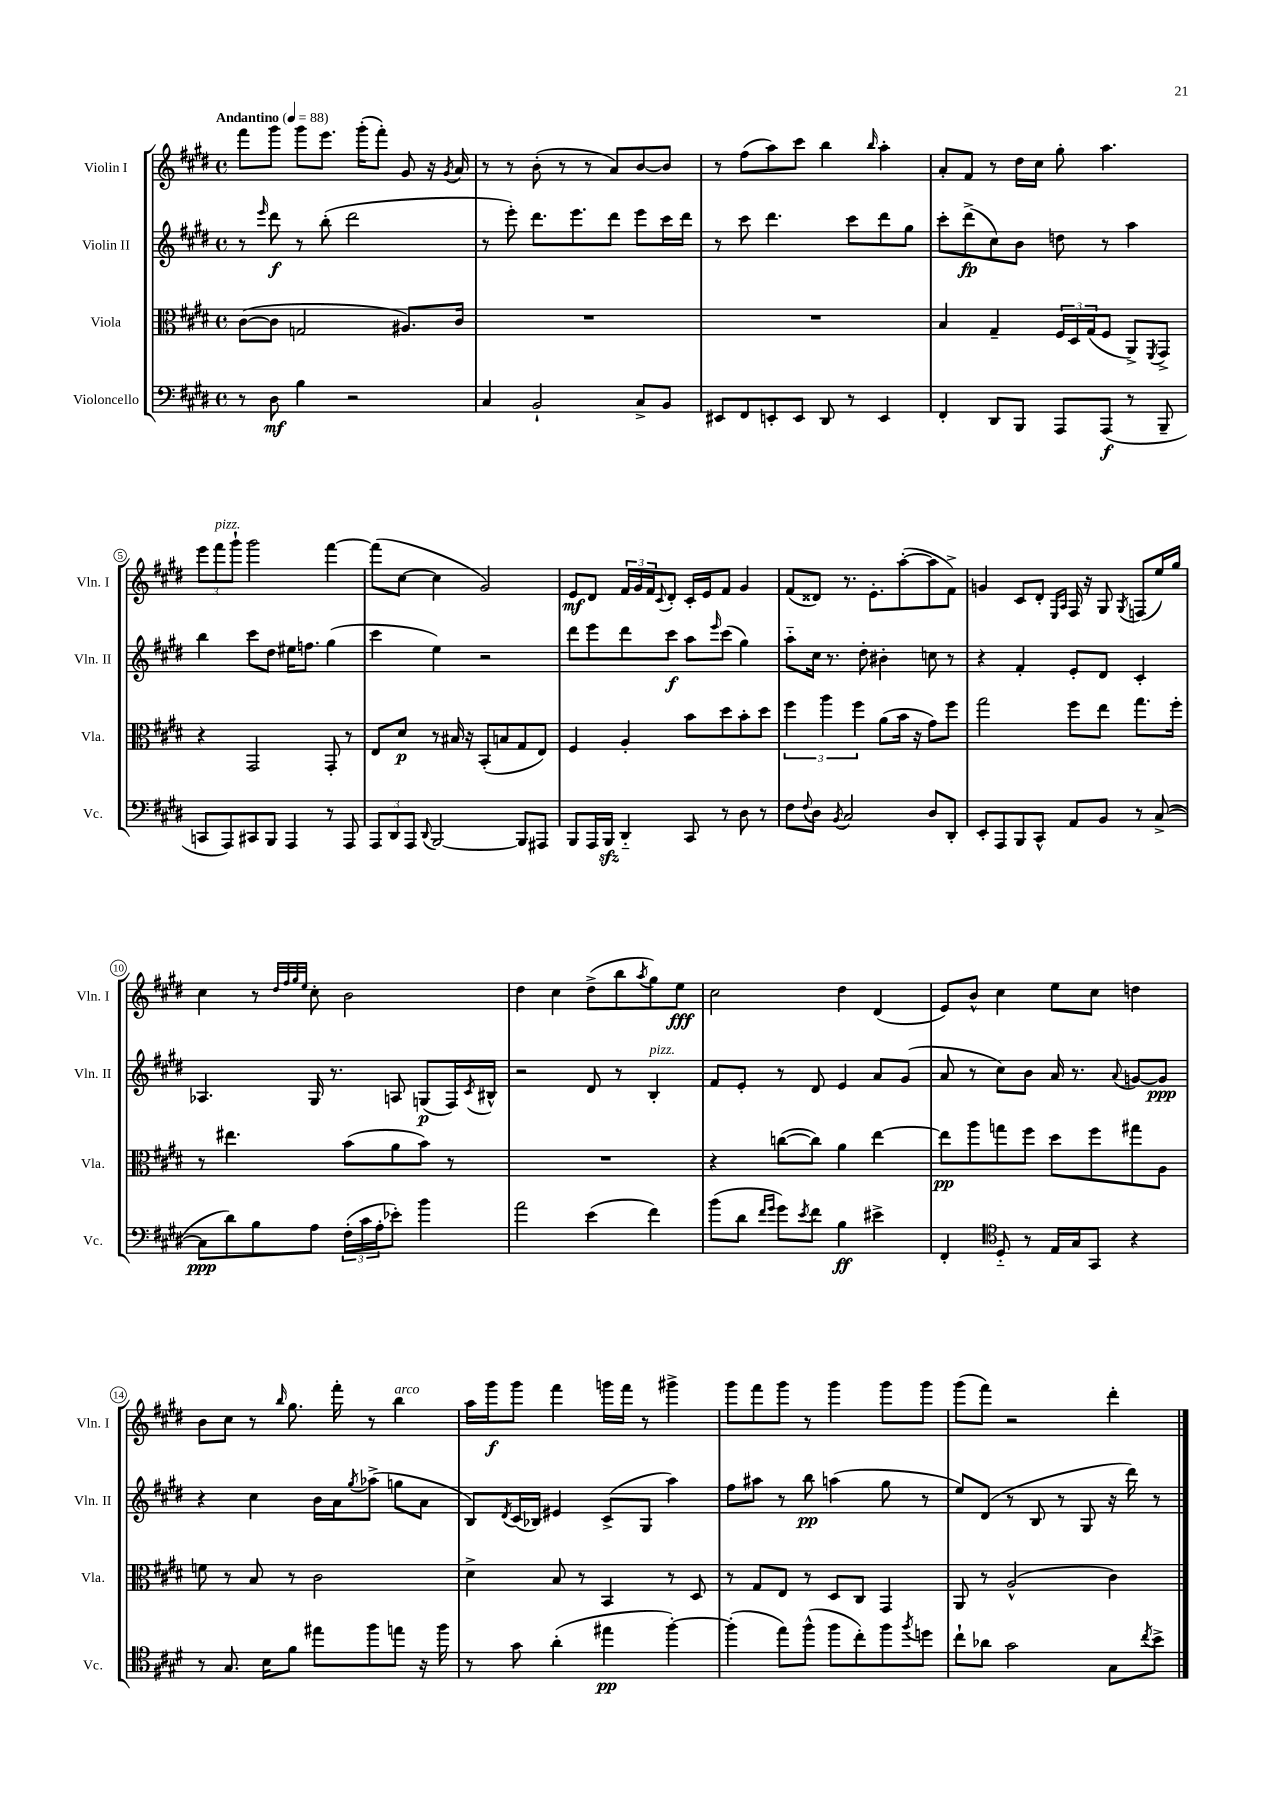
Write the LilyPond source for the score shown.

<<
\new StaffGroup <<
\new Staff = "s0" \with { instrumentName = "Violin I" shortInstrumentName = "Vln. I" } {
    \clef treble \key e \major \defaultTimeSignature \time 4/4 \tempo "Andantino" 4 = 88
    fis'''8 gis'''8 gis'''8 e'''8. gis'''16-.( fis'''8-.) gis'8 r16 \acciaccatura { gis'8 } a'16 |
    r8 r8 b'8-.( r8 r8 a'8) b'8~ b'8 |
    r8 fis''8( a''8) cis'''8 b''4 \grace { b''16 } a''4-. |
    a'8-. fis'8 r8 dis''16 cis''16 gis''8-. a''4. |
    \tuplet 3/2 { e'''8 fis'''8^\markup { \italic "pizz." } gis'''8-! } gis'''2 fis'''4~ |
    fis'''8( cis''8~ cis''4 gis'2) |
    e'8\mf dis'8 \tuplet 3/2 { fis'16 gis'16 fis'16 } \appoggiatura { cis'8 } dis'8-. cis'16-. e'16 fis'8 gis'4 |
    fis'8( disis'8) r8. e'8.-. a''8~-.( a''8 fis'8->) |
    g'4 cis'8 dis'8-. \grace { e16 a16 } fis16 r16 gis8 \acciaccatura { gis8 } f8( e''16) gis''16 |
    cis''4 r8 \grace { dis''32 fis''32 gis''32 e''32 } cis''8-. b'2 |
    dis''4 cis''4 dis''8->( b''8 \acciaccatura { a''8 } gis''8) e''8\fff |
    cis''2 dis''4 dis'4( |
    e'8) b'8-^ cis''4 e''8 cis''8 d''4 |
    b'8 cis''8 r8 \grace { b''16 } gis''8. fis'''16-. r8 b''4^\markup { \italic "arco" } |
    a''16 gis'''16\f gis'''8 fis'''4 g'''16 fis'''16 r8 gis'''4-> |
    gis'''8 fis'''8 gis'''8 r8 gis'''4 gis'''8 gis'''8 |
    gis'''8( fis'''8) r2 dis'''4-. \bar "|." |
}
\new Staff = "s1" \with { instrumentName = "Violin II" shortInstrumentName = "Vln. II" } {
    \clef treble \key e \major \defaultTimeSignature \time 4/4
    r8 \grace { e'''16 } dis'''8\f r8 b''8-.( dis'''2 |
    r8 e'''8-.) dis'''8. e'''8. dis'''8 e'''8 cis'''16 dis'''16 |
    r8 cis'''8 dis'''4. cis'''8 dis'''8 gis''8 |
    cis'''8-. dis'''8->\fp( cis''8) b'8 d''8 r8 a''4 |
    b''4 cis'''8 dis''8 eis''16 f''8. gis''4( |
    cis'''4 e''4) r2 |
    dis'''8 e'''8 dis'''8 cis'''8\f a''8 \grace { e'''16 } cis'''8( gis''4) |
    a''8-_ cis''16 r8. dis''8-. bis'4-. c''8 r8 |
    r4 fis'4-. e'8-. dis'8 cis'4-. |
    aes4. gis16 r8. a8 g8\p( fis16) \acciaccatura { cis'8 } bis16-^ |
    r2 dis'8 r8 b4-.^\markup { \italic "pizz." } |
    fis'8 e'8-. r8 dis'8 e'4 a'8 gis'8( |
    a'8 r8 cis''8) b'8 a'16 r8. \appoggiatura { a'8 } g'8~ g'8\ppp |
    r4 cis''4 b'16 a'16 \acciaccatura { gis''8 } aes''8->( g''8 a'8 |
    b8) \acciaccatura { dis'8 } cis'16( bes16) eis'4 cis'8->( gis8 a''4) |
    fis''8 ais''8 r8 b''8\pp a''4( gis''8 r8 |
    e''8) dis'8( r8 b8 r8 gis8 r16 dis'''16) r8 \bar "|." |
}
\new Staff = "s2" \with { instrumentName = "Viola" shortInstrumentName = "Vla." } {
    \clef alto \key e \major \defaultTimeSignature \time 4/4
    cis'8~( cis'8 g2 ais8.) cis'16 |
    R1 |
    R1 |
    b4 gis4-- \tuplet 3/2 { fis16 dis16 gis16( } fis8 a,8->) \acciaccatura { fis,8 } gis,8-> |
    r4 gis,2 gis,8-. r8 |
    e8 dis'8\p r8 bis16 r16 b,8-.( b8 gis8 e8) |
    fis4 a4-. b'8 dis''8 b'8-. dis''8 |
    \tuplet 3/2 { fis''4 a''4 fis''4 } a'8( b'16 r16 gis'8) fis''8 |
    gis''2 fis''8 e''8 gis''8. fis''16-. |
    r8 eis''4. b'8( a'8 b'8) r8 |
    R1 |
    r4 c''8~( c''8) a'4 e''4~ |
    e''8\pp a''8 g''8 fis''8 dis''8 fis''8 gis''8 a8 |
    f'8 r8 b8 r8 cis'2 |
    dis'4-> b8 r8 b,4 r8 dis8 |
    r8 gis8 e8 r8 dis8 cis8 gis,4 |
    a,8 r8 a2-^( cis'4) \bar "|." |
}
\new Staff = "s3" \with { instrumentName = "Violoncello" shortInstrumentName = "Vc." } {
    \clef bass \key e \major \defaultTimeSignature \time 4/4
    r8 dis8\mf b4 r2 |
    cis4 b,2-! cis8-> b,8 |
    eis,8 fis,8 e,8-. e,8 dis,8 r8 e,4 |
    fis,4-. dis,8 b,,8 a,,8 a,,8\f( r8 b,,8-- |
    c,8 a,,8) cis,8 b,,8 a,,4 r8 a,,8 |
    \tuplet 3/2 { a,,8 dis,8 a,,8 } \appoggiatura { dis,8 } b,,2~ b,,8 ais,,8 |
    b,,8 a,,16 b,,16\sfz dis,4-_ cis,8 r8 dis8 r8 |
    fis8 \appoggiatura { fis8 } dis8 \acciaccatura { b,8 } cis2 dis8 dis,8-. |
    e,8-. a,,8 b,,8 cis,8-^ a,8 b,8 r8 cis8~->( |
    cis8\ppp dis'8) b8 a8 \tuplet 3/2 { fis16-.( cis'16 a16-. } ees'8-.) b'4 |
    a'2 e'4( fis'4) |
    b'8( dis'8 \grace { fis'16 gis'16 } gis'8) \acciaccatura { e'8 } fis'8 b4\ff eis'4-> |
    fis,4-. \clef tenor dis8-_ r8 e16 gis16 gis,8 r4 |
    r8 gis8. b16 fis'8 eis''8 fis''8 e''8 r16 fis''16 |
    r8 gis'8 a'4-.( eis''4\pp fis''4~-.) |
    fis''4-.( e''8) fis''8-^( fis''8 cis''8-.) fis''8 \acciaccatura { fis''8 } d''8 |
    cis''8-! aes'8 gis'2 gis8 \acciaccatura { cis''8 } b'8-> \bar "|." |
}
>>
>>
\layout { \context { \Score \override BarNumber.stencil = #(make-stencil-circler 0.1 0.3 ly:text-interface::print) } }
